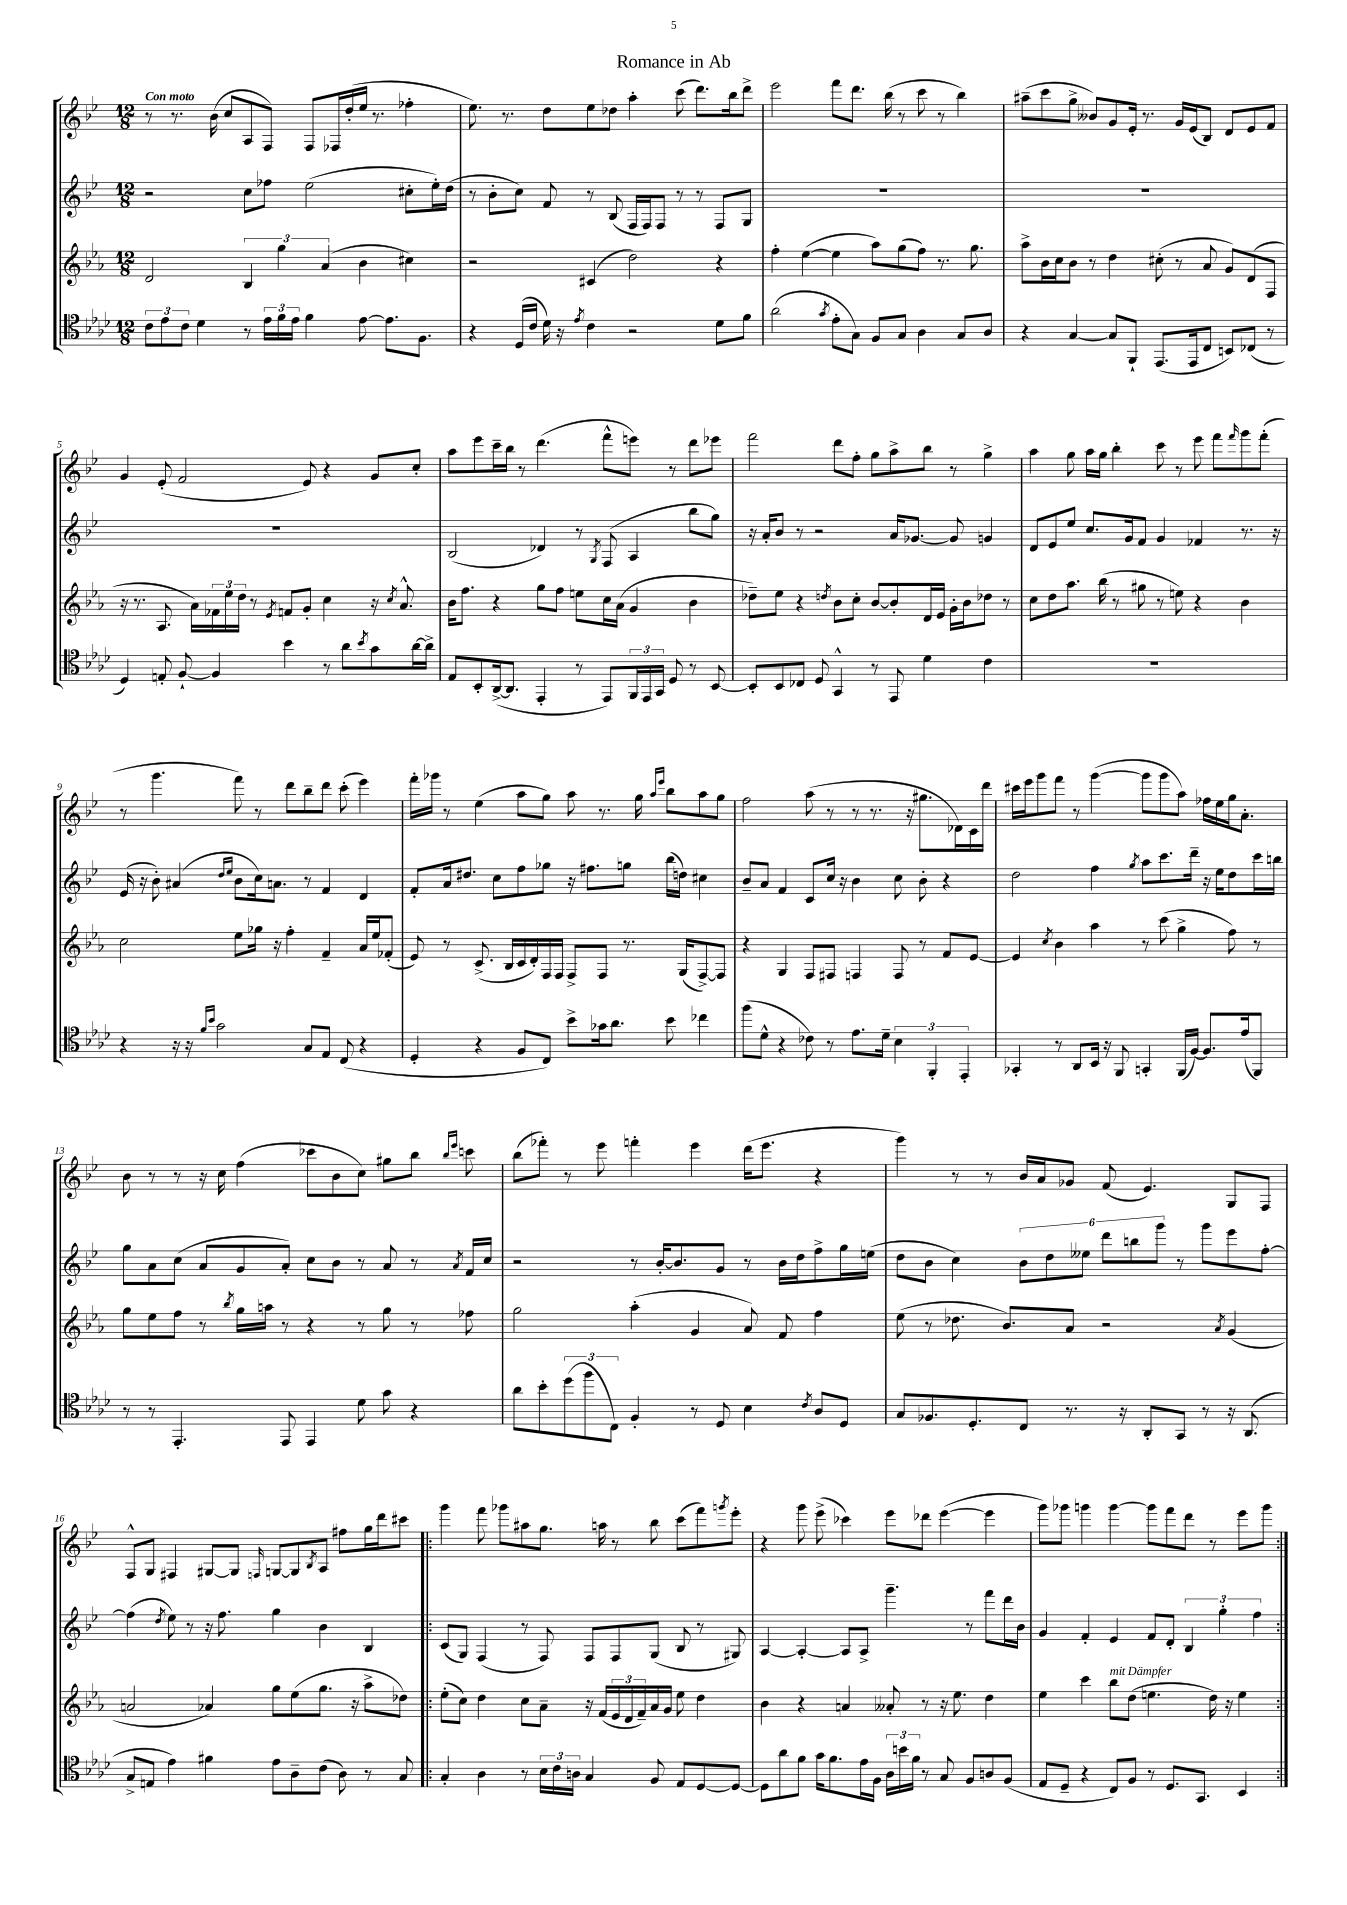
\header { title = "Romance in Ab" }
<<
\new StaffGroup <<
\new Staff = "s0" {
    \clef treble \key bes \major \numericTimeSignature \time 12/8 \tempo "Con moto"
    r8 r8. bes'16( c''8 a8 f8) f8 fes16 d''16-.( ees''16 r8. fes''4-. |
    ees''8.) r8. d''8 ees''8 des''8 a''4-. c'''8( d'''8.) bes''16 d'''8-> |
    ees'''2 f'''8 d'''8. bes''16( r8 c'''8 r8 bes''4) |
    ais''8--( c'''8 g''8-> beses'8) g'8 ees'16-. r8. g'16 ees'16( bes8) d'8 ees'8 f'8 |
    g'4 ees'8-.( f'2 ees'8) r4 g'8 c''8-. |
    a''8 ees'''8 c'''16-- bes''16 r8 d'''4.( f'''8-^ e'''8) r8 d'''8 ees'''8 |
    f'''2 d'''8 f''8-. g''8 a''8-> bes''8 r8 g''4-> |
    a''4 g''8 a''16 g''16 bes''4-. c'''8 r8 ees'''8 f'''8 \grace { f'''16 } g'''8 f'''8-.( |
    r8 g'''4. f'''8) r8 d'''8 bes''8-- d'''8 c'''8-.( ees'''4) |
    f'''16-. ges'''16 r8 ees''4( a''8 g''8) a''8 r8. g''16 \grace { a''16 ees'''16 } bes''8 a''8 g''8 |
    f''2 a''8( r8 r8 r8. r16 gis''8. des'16) c'16 d'''16 |
    cis'''16 ees'''16 g'''8 f'''8 r8 g'''4~( g'''8 g'''8 a''8) fes''16 ees''16 g''16 a'8.-. |
    bes'8 r8 r8 r16 c''16 f''4( ces'''8 bes'8 c''8) gis''8 bes''8 \grace { bes''16 ees'''16 } c'''8 |
    bes''8( fes'''8-.) r8 ees'''8 f'''4-. ees'''4 d'''16( ees'''8. r4 |
    g'''4) r8 r8 bes'16 a'16 ges'8 f'8( ees'4.) g8 f8 |
    f8-^ g8 fis4 gis8~ gis8 \grace { f16 } g8~ g8 \acciaccatura { bes8 } a8 fis''8 g''16 d'''16 cis'''8 |
    \repeat volta 2 { g'''4 f'''8 ges'''8 ais''8 g''8. a''16 r8 bes''8 c'''8( f'''8) \acciaccatura { g'''8 } ees'''8-. |
    r4 g'''8 ees'''8->( ces'''4) ees'''8 des'''8 ees'''4~( ees'''4 |
    g'''8) ges'''8 g'''4 g'''4~ g'''8 f'''8 d'''8 r8 ees'''8 g'''8 | }
}
\new Staff = "s1" {
    \clef treble \key bes \major \numericTimeSignature \time 12/8
    r2 c''8 fes''8 ees''2( cis''8-. ees''16-.) d''16( |
    r8 bes'8-. c''8) f'8 r8 bes8( f16 f16) f8 r8 r8 f8 g8 |
    R1. |
    R1. |
    R1. |
    bes2( des'4) r8 \acciaccatura { g8 } f8( a4 bes''8 g''8) |
    r16 a'16-. bes'8 r8 r2 a'16 ges'8.~ ges'8 g'4 |
    d'8 ees'8 ees''8 c''8. g'16 f'8 g'4 fes'4 r8. r16 |
    ees'16( r16 bes'8-.) ais'4( \grace { d''16 ees''16 } bes'8 c''16) a'8. r8 f'4 d'4 |
    f'8-. a'16 dis''8. c''8 f''8 ges''8 r16 fis''8. g''8 bes''16( d''16) cis''4 |
    bes'8-- a'8 f'4 c'8 c''16 r16 bes'4 c''8 bes'8-. r4 |
    d''2 f''4 \acciaccatura { g''8 } a''8 c'''8. d'''16-- r16 ees''16 d''8 c'''16 b''16 |
    g''8 a'8 c''8( a'8 g'8 a'8-.) c''8 bes'8 r8 a'8 r8 \acciaccatura { a'8 } f'16 c''16 |
    r2 r8 bes'16~-. bes'8. g'8 r8 bes'16 d''16 f''8-> g''16 e''16( |
    d''8 bes'8 c''4) \tuplet 6/4 { bes'8 d''8 eeses''8 d'''8 b''8 g'''8 } r8 g'''8 ees'''8 f''8~-. |
    f''4( \acciaccatura { d''8 } ees''8) r8 r16 f''8. g''4 bes'4 bes4 |
    \repeat volta 2 { c'8( g8) f4( r8 f8) f8 f8 g8( bes8 r8 gis8) |
    a4~ a4~-. a8 a8-> g'''4.-- r8 f'''8 d'''16 bes'16 |
    g'4 f'4-. ees'4 f'8 d'8-. \tuplet 3/2 { bes4 g''4-. f''4 } | }
}
\new Staff = "s2" {
    \clef treble \key ees \major \numericTimeSignature \time 12/8
    d'2 \tuplet 3/2 { bes4 g''4 aes'4( } bes'4 cis''4) |
    r2 cis'4( d''2) r4 |
    f''4-. ees''4~( ees''4 aes''8) g''8( f''8) r8. g''8. |
    aes''8-> bes'16 c''16 bes'8 r8 d''4 cis''8-.( r8 aes'8 g'8) d'8( f8 |
    r16 r8. aes8. aes'16) \tuplet 3/2 { fes'16 ees''16 d''16 } r8 \acciaccatura { ees'8 } f'8 g'8-. c''4 r16 \acciaccatura { c''8 } aes'8.-^ |
    bes'16 f''8. r4 g''8 f''8 e''8 c''16 aes'16( g'4 bes'4 |
    des''8--) ees''8 r4 \acciaccatura { d''8 } bes'8 c''8-. bes'8~ bes'8-. d'16 ees'16 g'16-. bes'16 des''8 r8 |
    c''8 d''8 aes''8. bes''16( r8 gis''8 r8 e''8) r4 bes'4 |
    c''2 ees''8 ges''16 r16 f''4-. f'4-- aes'16 ees''16 fes'8-.( |
    ees'8) r8 c'8.->( bes16 c'16 d'16-.) f16 f16 f8-> f8 r8. g16( f8~->) f8 |
    r4 g4 f8 fis8 f4 f8 r8 f'8 ees'8~ |
    ees'4 \acciaccatura { c''8 } bes'4 aes''4 r8 c'''8( g''4-> f''8) r8 |
    g''8 ees''8 f''8 r8 \acciaccatura { bes''8 } g''16 a''16 r8 r4 r8 g''8 r8 fes''8 |
    g''2 aes''4-.( g'4 aes'8) f'8 f''4 |
    ees''8( r8 des''8. bes'8.) aes'8 r2 \acciaccatura { aes'8 } g'4( |
    a'2 aes'4) g''8 ees''8( g''8. r16 aes''8-> des''8) |
    \repeat volta 2 { ees''8-.( c''8) d''4 c''8 aes'8-- r16 f'16( \tuplet 3/2 { ees'16 d'16 f'16--) } aes'16 g'16 ees''8 d''4 |
    bes'4 r4 a'4 aeses'8-. r8 r16 ees''8. d''4 |
    ees''4 c'''4 bes''8^\markup { \italic "mit Dämpfer" } d''8( e''4. d''16) r16 e''4 | }
}
\new Staff = "s3" {
    \clef tenor \key aes \major \numericTimeSignature \time 12/8
    \tuplet 3/2 { c'8 ees'8 c'8 } des'4 r8 \tuplet 3/2 { ees'16 f'16 ees'16 } f'4 ees'8~ ees'8. f8. |
    r4 des16( c'16 des'16) r16 \acciaccatura { ees'8 } c'4 r2 des'8 f'8 |
    aes'2( \acciaccatura { g'8 } ees'8-. g8) f8 g8 aes4 g8 aes8 |
    r4 g4~ g8 f,8-! ees,8.( ees,16 c8 b,8) ces8( r8 |
    des4) e8-. f8~-! f4 bes'4 r8 aes'8 \acciaccatura { bes'8 } g'8 aes'16~ aes'16-> |
    ees8 bes,8-. aes,16~->( aes,8. ees,4-. r8 ees,8) \tuplet 3/2 { f,16 ees,16 g,16 } des8 r8 bes,8~ |
    bes,8-. bes,8 ces8 des8 g,4-^ r8 ees,8 des'4 c'4 |
    R1. |
    r4 r16 r16 \grace { f'16 bes'16 } g'2 g8 ees8 c8( r4 |
    des4-. r4 f8 c8) bes'8-> ges'16 aes'8. bes'8 ces''4 |
    f''8( des'8-^ r4 ces'8) r8 ees'8. des'16-- \tuplet 3/2 { bes4 f,4-. ees,4-. } |
    ges,4-. r8 aes,8 bes,16 r16 f,8 g,4-. f,16( f16~) f8. ees'16( f,8) |
    r8 r8 ees,4.-. ees,8 ees,4 des'8 g'8 r4 |
    aes'8 bes'8-. \tuplet 3/2 { des''8( f''8 c8) } f4-. r8 des8 bes4 \acciaccatura { c'8 } aes8 des8 |
    g8 fes8. des8.-. c8 r8. r16 aes,8-. g,8 r8 r16 aes,8.( |
    g8-> e8 ees'4) fis'4 ees'8 aes8-- c'8( aes8) r8 g8 |
    \repeat volta 2 { g4-. aes4 r8 \tuplet 3/2 { bes16 c'16 a16 } g4 f8 ees8 des8~ des8~ |
    des8 aes'8 f'8 g'16 f'8. ees'16 f16 \tuplet 3/2 { aes16 b'16 f'16 } r8 g8 f8 a8 f8( |
    ees8 des8-- r4 c8) f8 r8 des8. g,8. bes,4 | }
}
>>
>>
